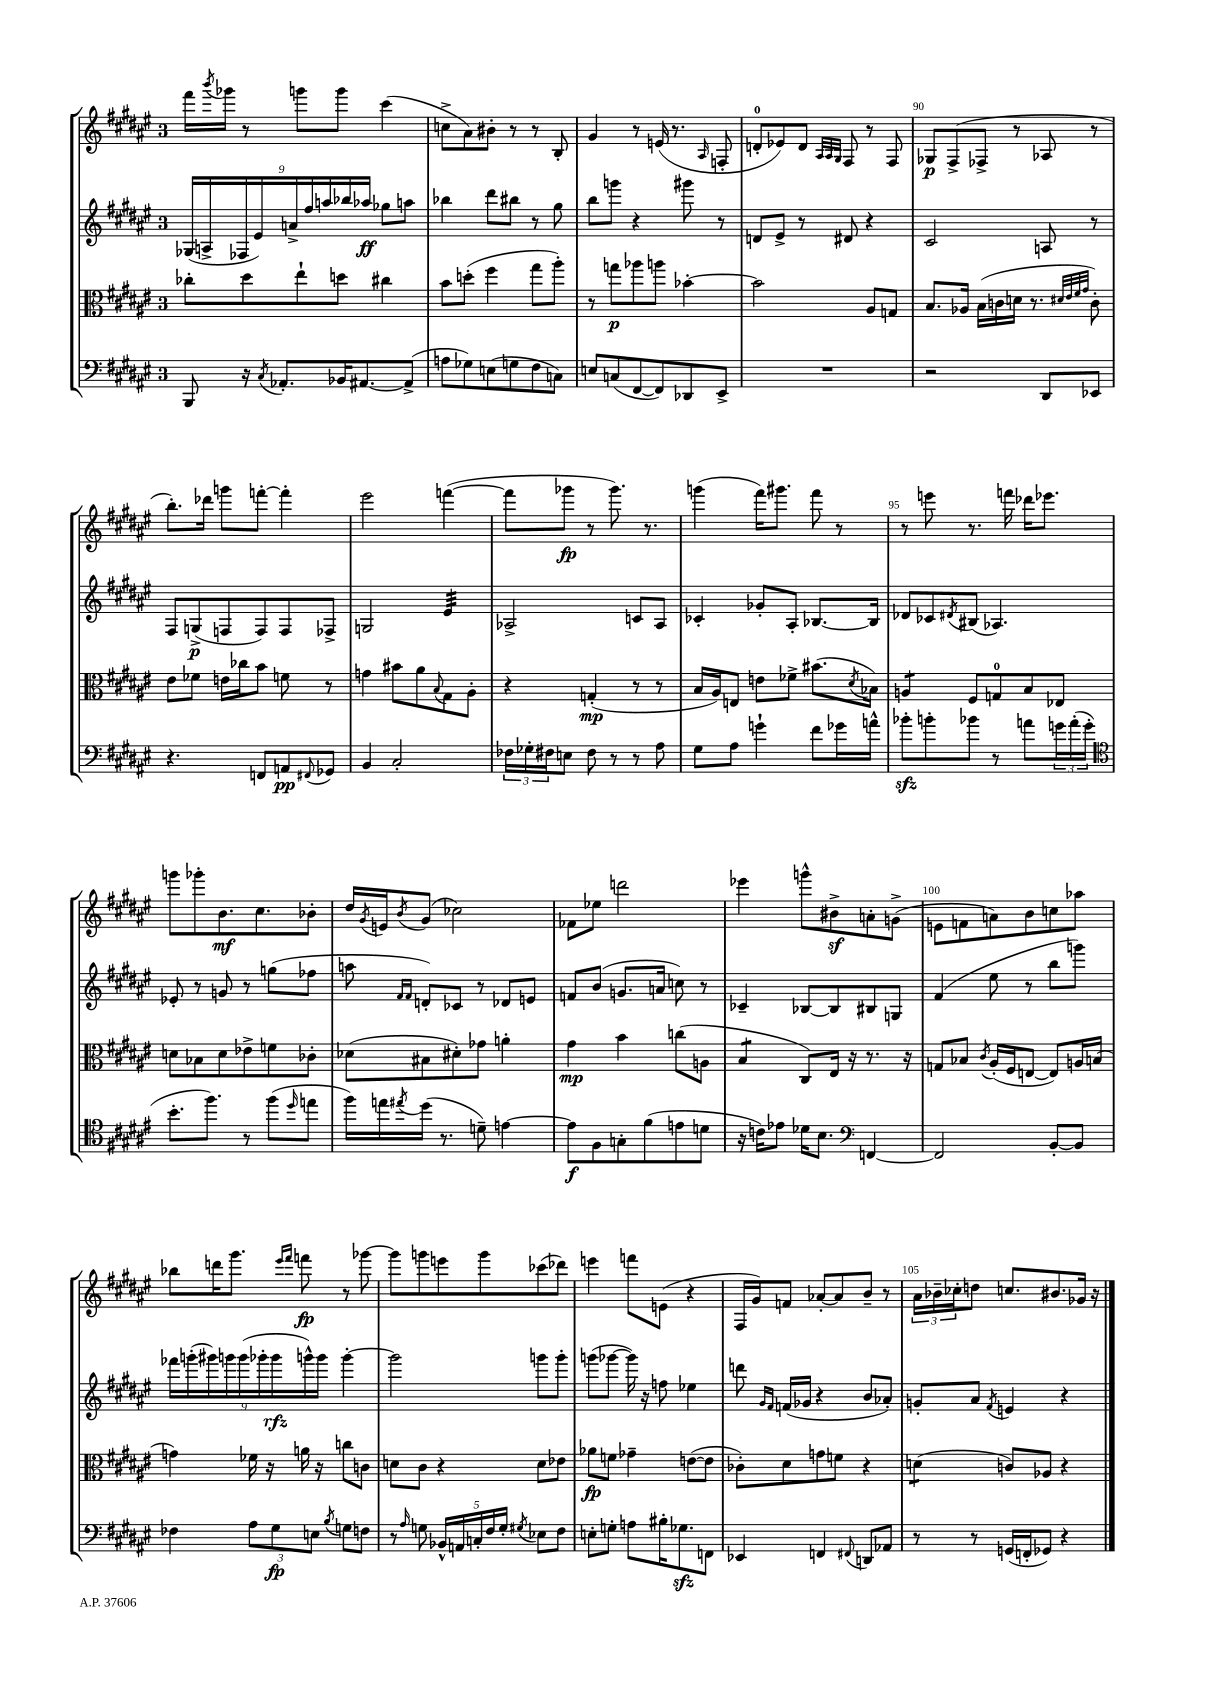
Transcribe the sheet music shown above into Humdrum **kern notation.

**kern	**kern	**kern	**kern
*staff4	*staff3	*staff2	*staff1
*clefF4	*clefC3	*clefG2	*clefG2
*k[f#c#g#d#a#e#]	*k[f#c#g#d#a#e#]	*k[f#c#g#d#a#e#]	*k[f#c#g#d#a#e#]
*M3/4	*M3/4	*M3/4	*M3/4
8BBB	8cc-'	(18G-	16fff#
.	.	18A^	.
.	.	.	8qbbb
.	.	.	16ggg-
.	.	18F-	.
16r	8dd#	.	8r
.	.	18e#)	.
8qC#	.	.	.
8.AA-'	.	.	.
.	.	18a^	.
.	8ee#`	.	8ggg
.	.	18ff#	.
.	.	18aa	.
16BB-	8dd	.	8ggg
.	.	18bb-	.
[8.AA#	.	.	.
.	.	18aa-	.
.	4cc#	8gg-	(4ccc#
(8AA#^]	.	8aa	.
=	=	=	=
8A	8b	4bb-	8cc^
8G-)	(8dd'	.	8a#)
(8E	4ff#	8ddd#	8b#'
8G	.	8bb#	8r
8F#	8gg#	8r	8r
8C)	8aa#')	8gg#	8B'
=	=	=	=
8E	8r	8bb	4g#
(8C	8gg	8ggg	.
[8FF#	8aa-	4r	8r
8FF#])	8aa	.	(16e
.	.	.	8.r
8DD-	[4b-'	8ggg#	.
.	.	.	16qqA#
8EE#^	.	8r	8F'
=	=	=	=
2.r	2b-]	8d	8d'
.	.	8e#^	8e-)
.	.	8r	8d
.	.	.	32qqA#
.	.	.	32qqA#
.	.	.	32qqG#
.	.	8d#	8F#
.	8A#	4r	8r
.	8G	.	8F#
=	=	=	=
2r	8.B	2c#	8G-
.	.	.	(8F#^
.	16A-	.	.
.	(16B	.	8F-^
.	16c	.	.
.	16d	.	8r
.	8.r	.	.
8DD#	.	8A	8A-
.	32qqd#	.	.
.	32qqe#	.	.
.	32qqf#	.	.
.	32qqg#	.	.
8EE-	8c')	8r	8r
=	=	=	=
4.r	8e#	8F#	8.bb')
.	8f-	(8G^	.
.	.	.	16ddd-
.	16e	8F	8ggg
.	16cc-	.	.
8FF	8b	8F)	[8fff'
8AA	8f	8F	4fff']
8qqFF#	.	.	.
8GG-	8r	8F-^	.
=	=	=	=
4BB	4g	2G	2eee#
2C#'	8b#	.	.
.	8a#	.	.
.	8qqB	.	.
.	8G#	4e#	([4fff
.	8A#'	.	.
=	=	=	=
24F-	4r	2A-^	8fff]
24G-'	.	.	.
24F#	.	.	.
8E	.	.	8ggg-
8F#	(4G'	.	8r
8r	.	.	8.ggg-)
8r	8r	8c	.
.	.	.	8.r
8A#	8r	8A-	.
=	=	=	=
8G#	16B	4c-'	(4ggg
.	16A#)	.	.
8A#	8E	.	.
4g`	8e	8g-'	16fff#)
.	.	.	8.ggg#
.	8f-^	8A#'	.
8f#	(8.b#	[8.B-	8fff#
16g-	.	.	8r
.	8qd#	.	.
16a^^	16B-)	16B-]	.
=	=	=	=
8b-'	4A	8d-	8r
8b'	.	8c-	8eee
.	.	8qd#	.
8b-	8F#	(8B#	8.r
8r	8G	4.A-)	.
.	.	.	16fff
8a	8B	.	16ddd-
.	.	.	8.eee-
24g	8E-	.	.
(24a'	.	.	.
24g'	.	.	.
=	=	=	=
*clefC4	*	*	*
8.b'	8d	8e-'	8ggg
.	8B-	8r	8ggg-'
8.ff#)	.	.	.
.	8d	8g	8.b
8r	8e-^	8r	.
.	.	.	8.cc#
(8ff#	8f	(8gg	.
16qqdd#	.	.	.
8ee	8c-'	8ff-	8b-'
=	=	=	=
16ff#)	(8d-	8aa	16dd#
.	.	.	8qg#
16ee	.	.	16e
.	.	16qqf#	.
8qee#	.	16qqf#	8qb
(16dd#	8B#	8d')	(8g#
8.r	.	.	.
.	8d#')	8c-	2cc-)
8d~)	8g-	8r	.
[4e	4a'	8d-	.
.	.	8e	.
=	=	=	=
8e]	4g#	8f	8f-
8F#	.	(8b	8ee-
8G'	4b	8.g	2ddd
(8f#	.	.	.
.	.	16a	.
8e	(8cc	8cc)	.
8d	8A	8r	.
=	=	=	=
16r	4B	4c-~	4eee-
16c)	.	.	.
8e-	.	.	.
16d-	8C#)	[8B-	8ggg^^
8.B	.	.	.
.	16E#	8B-]	8b#^
.	16r	.	.
*clefF4	*	*	*
[4FF	8.r	8B#	8a'
.	.	8G	(8g^
.	16r	.	.
=	=	=	=
2FF]	8G	(4f#	8e
.	8B-	.	8f
.	8qc#	.	.
.	(16A#'	8ee#	8a)
.	16F#	.	.
.	[8E	8r	8b
[8BB'	8E])	8bb	8cc
8BB]	16A	8ggg)	8aa-
.	(16B	.	.
=	=	=	=
4F-	4g)	18fff-	8bb-
.	.	(18ggg'	.
.	.	18ggg#)	.
.	.	.	16ddd
.	.	18ggg	.
.	.	.	8.ggg#
.	.	(18ggg	.
12A#	16f-	.	.
.	.	18ggg-'	.
.	16r	.	.
12G#	.	18ggg-	.
.	.	.	16qqeee#
.	.	.	16qqfff#
.	16a	.	8fff
.	.	18ggg^^)	.
12E	.	.	.
.	16r	.	.
.	.	18ggg	.
8qB	.	.	.
8G	8cc	[4ggg'	8r
8F	8c	.	[8ggg-
=	=	=	=
8r	8d	2ggg]	8ggg-]
16qqA#	.	.	.
8G	8c#	.	8ggg
20BB-^^	4r	.	8eee
20AA	.	.	.
20C'	.	.	.
.	.	.	8ggg
20F#	.	.	.
20G'	.	.	.
8qG#	.	.	.
8E-	8d	8ggg	(8ccc-
8F#	8e-	8ggg'	8ddd-)
=	=	=	=
8E'	8a-	(8ggg	4eee
8G'	8f	[8ggg-	.
8A	4g-~	16ggg-])	8fff
.	.	16r	.
16B#'	.	8ff	(8e
8.G-	.	.	.
.	([8e	4ee-	4r
8FF	8e]	.	.
=	=	=	=
4EE-	8c-')	8ddd	16F#
.	.	.	16g#)
.	.	16qqg#	.
.	.	16qqf#	.
.	8d#	(16f	8f
.	.	16g-	.
4FF	8g	4r	[8a-'
.	8f	.	8a-]
8qqFF#	.	.	.
8DD	4r	8b	8b~
8AA-	.	8a-')	8r
=	=	=	=
8r	(4d	8g'	24a#
.	.	.	24b-~
.	.	.	24cc-'
8r	.	8a#	8dd
.	.	8qf#	.
(16GG	8c)	4e	8.cc
16FF'	.	.	.
8GG-)	8A-	.	.
.	.	.	8.b#
4r	4r	4r	.
.	.	.	16g-
.	.	.	16r
==	==	==	==
*-	*-	*-	*-
